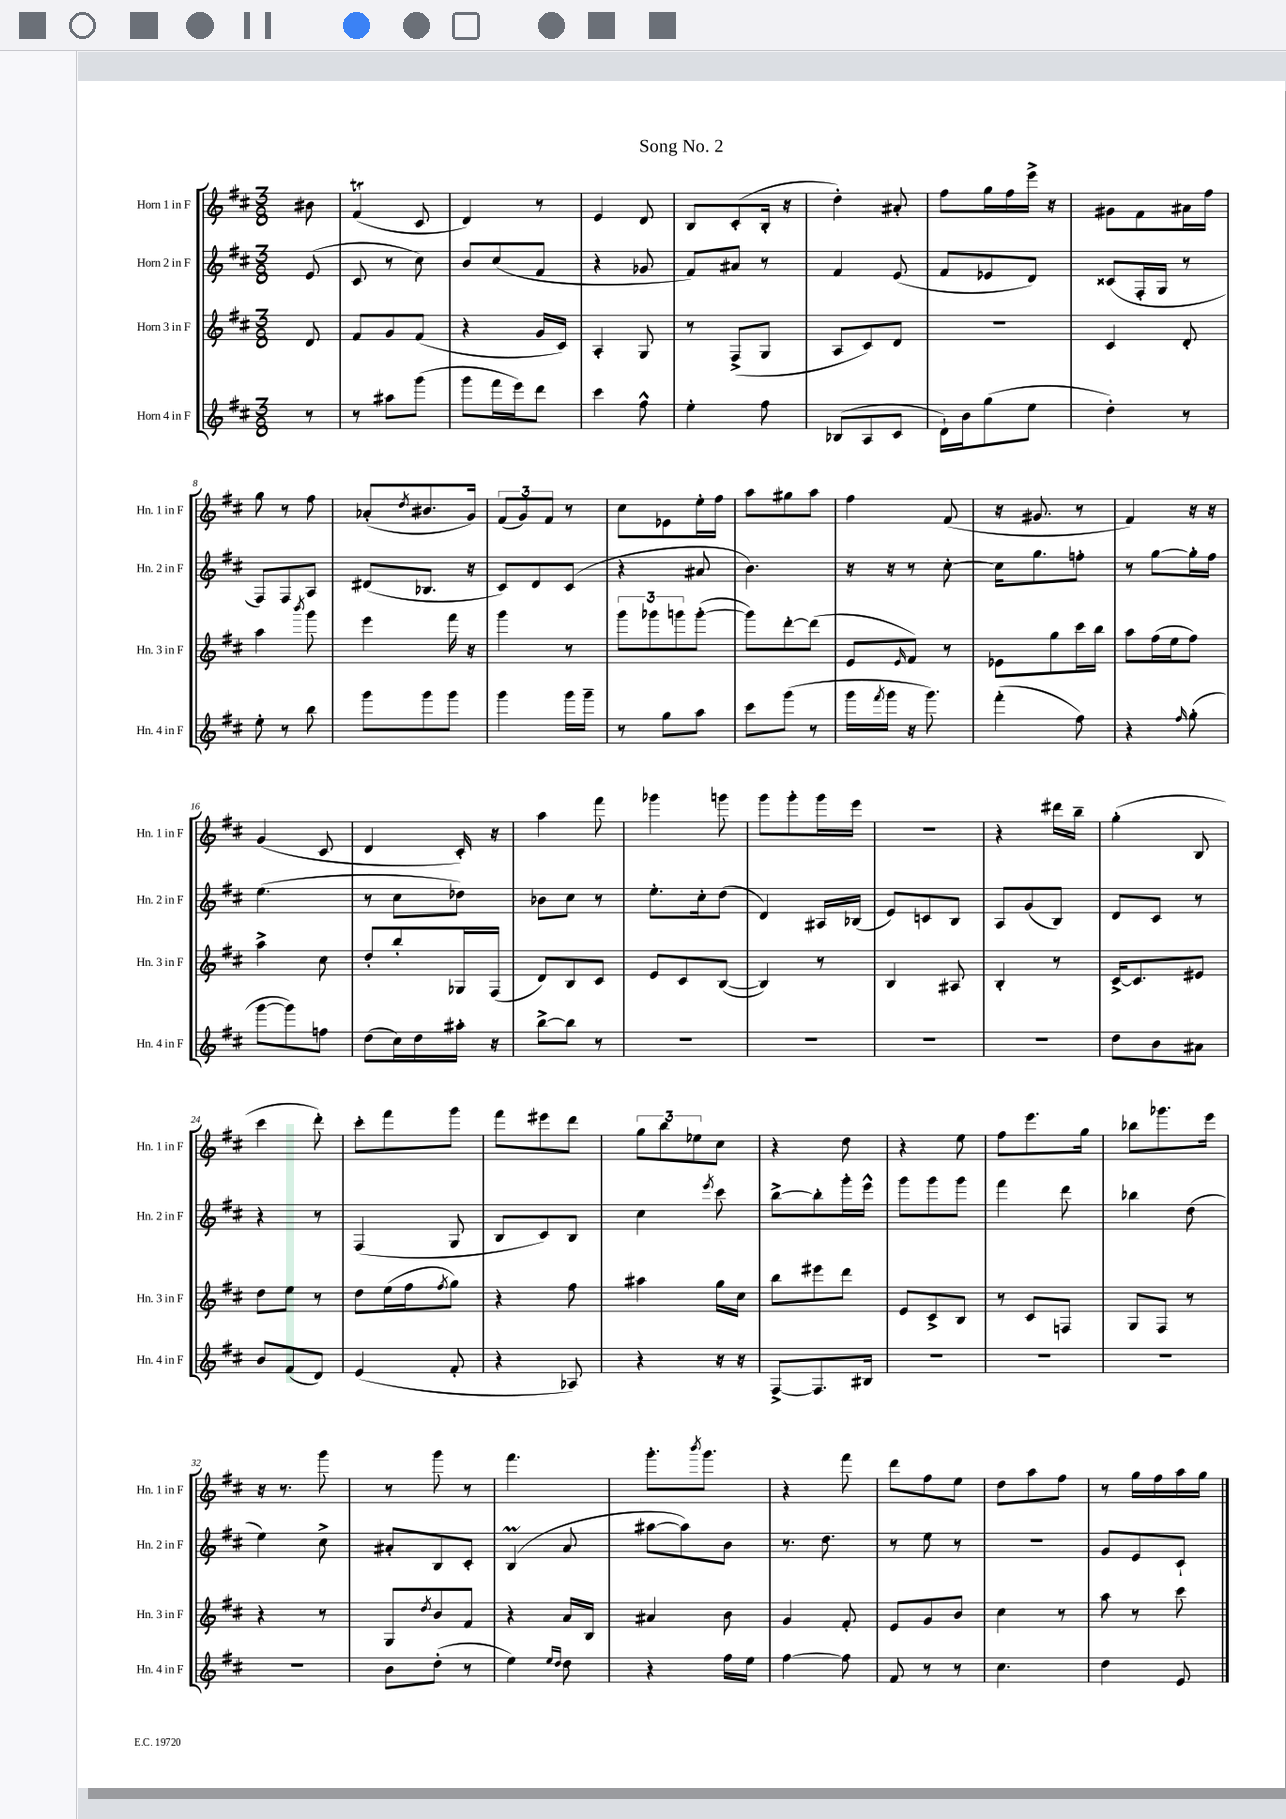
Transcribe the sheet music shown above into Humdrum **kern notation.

**kern	**kern	**kern	**kern
*staff4	*staff3	*staff2	*staff1
*clefG2	*clefG2	*clefG2	*clefG2
*k[f#c#]	*k[f#c#]	*k[f#c#]	*k[f#c#]
*M3/8	*M3/8	*M3/8	*M3/8
8r	8d/	(8e/	8b#\
=	=	=	=
8r	8f#/L	8c#/	(4f#/
8aa#\L	8g/	8r	.
(8ggg\J	(8f#/J	8cc#\)	8c#/
=	=	=	=
8ggg\L	4r	8b/L	4d/)
16fff#\L	.	(8cc#/	.
16eee\J)	.	.	.
8ddd\J	16g/LL	8f#/J	8r
.	16c#/JJ)	.	.
=	=	=	=
4ccc#\	4A'/	4r	4e/
8ff#^^\	8G/	8g-/	8d/
=	=	=	=
4ee'\	8r	8f#/L)	8B/L
.	(8F#^/L	8a#/J	(8c#'/
8ff#\	8G/J	8r	16B'/Jk
.	.	.	16r
=	=	=	=
(8B-/L	8A/L	4f#/	4dd'\)
8A/	8c#/)	.	.
8c#/J	8d/J	(8e/	8a#'/
=	=	=	=
16d`\LL)	4.r	8f#/L	8ff#\L
16b\J	.	.	.
(8gg\	.	8e-/	16gg\L
.	.	.	16ff#\
8ee\J	.	8d/J)	16eee^\JJ
.	.	.	16r
=	=	=	=
4dd'\)	4c#/	(8c##/L	8g#\L
.	.	16F#'/L	8f#\
.	.	16G/JJ	.
8r	8d'/	8r	16a#\L
.	.	.	16ff#\JJ
=	=	=	=
8ee'\	4aa\	8F#/L)	8gg\
8r	.	8F#/	8r
.	8qbbb/	.	.
8bb\	8ggg\	8A/J	8ff#\
=	=	=	=
8ggg\L	4eee\	(8d#/L	(8a-'/L
.	.	.	8qdd/
8ggg\	.	8.B-/J	8.b#/
8ggg\J	16fff#\	.	.
.	16r	16r	16g/Jk)
=	=	=	=
4ggg\	4ggg\	8c#/L)	(12f#/L
.	.	.	12g/)
.	.	8d/	.
.	.	.	12f#/J
16ggg\LL	8r	(8c#/J	8r
16ggg~\JJ	.	.	.
=	=	=	=
8r	12ggg\L	4r	8cc#\L
.	12ggg-\	.	.
8gg\L	.	.	8e-\
.	12ggg\	.	.
8aa\J	([8ggg'\J	8a#/	16ee'\L
.	.	.	16ff#\JJ
=	=	=	=
8ccc#\L	8ggg\]L)	4.b\)	8aa\L
(8ggg\J	[8ddd'\	.	8gg#\
8r	(8ddd\]J	.	8aa\J
=	=	=	=
16ggg\LL	8e/L	16r	4ff#\
8qfff#/	.	.	.
16ggg\JJ	.	16r	.
.	16qqe/	.	.
16r	8f#/J)	8r	.
8.ggg\)	.	.	.
.	8r	[8cc#'\	(8f#/
=	=	=	=
(4fff#'\	8e-\L	16cc#\]LK	16r
.	.	8.gg\	8.g#/
.	8gg\	.	.
8ff#\)	16ccc#\L	8ff'\J	8r
.	16bb\JJ	.	.
=	=	=	=
4r	8aa\L	8r	4f#/)
.	(16ff#\L	[8gg\L	.
.	16ee\J	.	.
16qqff#/	.	.	.
(8gg'\	8ff#\J)	16gg'\]L	16r
.	.	16ff#\JJ	16r
=	=	=	=
[8ggg\L	4aa^\	(4.ee\	(4g/
8ggg\])	.	.	.
8ff\J	8cc#\	.	8c#/
=	=	=	=
(8dd\L	8dd'/L	8r	4d/
16cc#\L)	8bb'/	8cc#\L	.
16dd\	.	.	.
16aa#'\JJ	16G-/L	8dd-\J)	16c#'/)
16r	(16F#/JJ	.	16r
=	=	=	=
[8bb^\L	8d/L)	8b-\L	4aa\
8bb\]J	8B/	8cc#\J	.
8r	8c#/J	8r	8fff#\
=	=	=	=
4.r	8e/L	8.ee'\L	4ggg-\
.	8c#/	.	.
.	.	16cc#'\k	.
.	([8B/J	(8dd\J	8ggg\
=	=	=	=
4.r	4B/])	4d/)	8ggg\L
.	.	.	8ggg'\
.	8r	16A#/LL	16ggg\L
.	.	(16B-/JJ	16eee\JJ
=	=	=	=
4.r	4B/	8e/L)	4.r
.	.	8c/	.
.	8A#/	8B/J	.
=	=	=	=
4.r	4B'/	8A/L	4r
.	.	(8g/	.
.	8r	8B/J)	16ddd#\LL
.	.	.	16bb~\JJ
=	=	=	=
8dd\L	[16c#^/LK	8d/L	(4gg'\
.	8.c#/]	.	.
8b\	.	8c#/J	.
8a#\J	8e#/J	8r	8B/
=	=	=	=
8b/L	8dd\L	4r	4ccc#\
(8f#/	8ee\J	.	.
8d/J)	8r	8r	8ddd'\)
=	=	=	=
(4e/	8dd\L	(4F#/	8ccc#'\L
.	(16ee\L	.	8fff#\
.	16ff#\J	.	.
.	8qff#/	.	.
8f#'/	8gg\J)	8G/	8ggg\J
=	=	=	=
4r	4r	8B/L	8fff#\L
.	.	8c#/)	8eee#\
8A-/)	8ff#\	8B/J	8ddd\J
=	=	=	=
4r	4aa#\	4cc#\	12gg\L
.	.	.	12bb\
.	.	.	12ee-\
.	.	8qeee/	.
16r	16gg\LL	8ccc#\	8cc#\J
16r	16cc#\JJ	.	.
=	=	=	=
[8F#^/L	8bb\L	[8bb^\L	4r
8.F#/]	8eee#\	8bb'\]	.
.	8ddd\J	16ggg'\L	8dd\
16B#/Jk	.	16eee^^\JJ	.
=	=	=	=
4.r	8e/L	8ggg\L	4r
.	8c#^/	8ggg\	.
.	8B/J	8ggg\J	8ee\
=	=	=	=
4.r	8r	4fff#\	8ff#\L
.	8c#/L	.	8.eee\
.	8F/J	8ddd\	.
.	.	.	16gg\Jk
=	=	=	=
4.r	8G/L	4bb-\	8bb-\L
.	8F#/J	.	8.ggg-\
.	8r	(8dd\	.
.	.	.	16eee\Jk
=	=	=	=
4.r	4r	4ee\)	16r
.	.	.	8.r
.	8r	8cc#^\	8ggg\
=	=	=	=
8b\L	8G/L	8a#'/L	8r
.	8qdd/	.	.
(8dd'\J	8b/	8B/	8ggg\
8r	8f#/J	8c#'/J	8r
=	=	=	=
4ee\)	4r	(4B/	4.fff#\
16qqee/LL	.	.	.
16qqdd/JJ	.	.	.
8dd\	16a/LL	8a/	.
.	16B/JJ	.	.
=	=	=	=
4r	4a#/	[8aa#\L	8.ggg'\L
.	.	8aa#\])	.
.	.	.	8qbbb/
.	.	.	8.ggg\J
16ff#\LL	8b\	8b\J	.
16ee\JJ	.	.	.
=	=	=	=
[4ff#\	4g/	8.r	4r
.	.	8.dd\	.
8ff#\]	8f#'/	.	8fff#\
=	=	=	=
8f#/	8e/L	8r	8ddd\L
8r	8g/	8ee\	8ff#\
8r	8b/J	8r	8ee\J
=	=	=	=
4.cc#\	4cc#\	4.r	8dd\L
.	.	.	8aa\
.	8r	.	8ff#\J
=	=	=	=
4dd\	8aa\	8g/L	8r
.	8r	8e/	16gg\LL
.	.	.	16ff#\
8e/	8ccc#\	8c#`/J	16aa\
.	.	.	16gg\JJ
==	==	==	==
*-	*-	*-	*-
